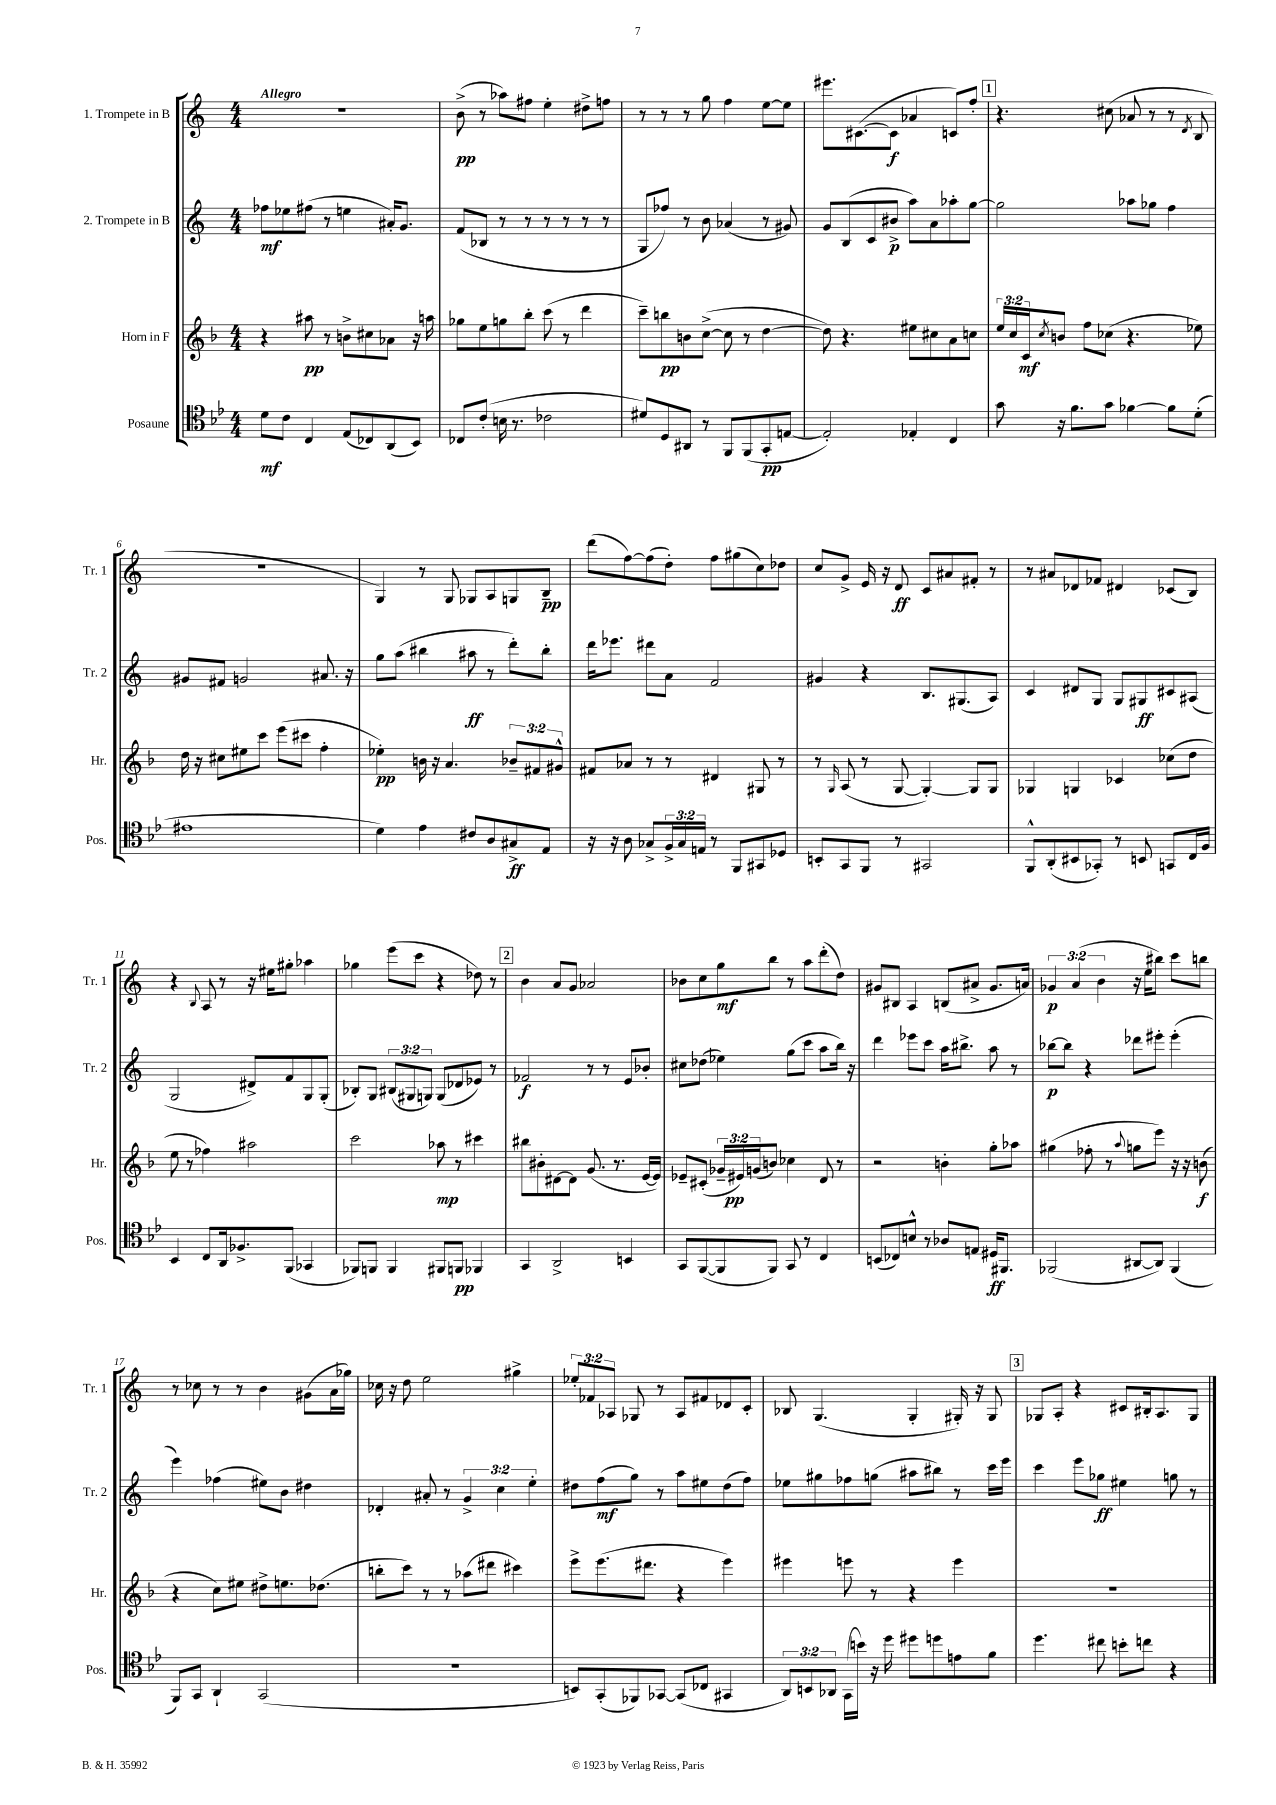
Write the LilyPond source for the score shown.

<<
\new StaffGroup <<
\new Staff = "s0" \with { instrumentName = "1. Trompete in B" shortInstrumentName = "Tr. 1" } {
    \clef treble \key c \major \numericTimeSignature \time 4/4 \override Staff.TupletNumber.text = #tuplet-number::calc-fraction-text \tempo "Allegro"
    R1 |
    b'8->\pp( r8 aes''8) fis''8 e''4-. dis''8-> f''8 |
    r8 r8 r8 g''8 f''4 e''8~ e''8 |
    eis'''8. cis'8.~( cis'8\f aes'4 c'8) f''8-. |
    \mark \markup { \box "1" } r4. cis''8( aes'8 r8 r8 \acciaccatura { d'8 } b8 |
    r1 |
    g4) r8 g8 ges8 a8 g8 b8--\pp |
    d'''8( f''8~) f''8( d''8-.) f''8 gis''8( c''8) des''8 |
    c''8 g'8-> e'16 r16 d'8\ff c'8 ais'8 fis'8-. r8 |
    r8 ais'8 des'8 fes'8 dis'4 ces'8( b8) |
    r4 \appoggiatura { b8 } a8 r8 r16 eis''16 gis''8-. aes''4 |
    ges''4 e'''8( c'''8 r4 des''8) r8 |
    \mark \markup { \box "2" } b'4 a'8 g'8 aes'2 |
    bes'8 c''8 g''8\mf b''8 r8 a''8 d'''8-.( d''8) |
    gis'8 bis8 a4 b8( ais'8-> gis'8. a'16) |
    \tuplet 3/2 { ges'4\p a'4( b'4 } r16 e''16 bis''8) c'''8 b''8 |
    r8 ces''8 r8 r8 b'4 gis'8( a'16 ges''16) |
    ces''16 r16 d''8 e''2 gis''4-> |
    \tuplet 3/2 { ees''8-. fes'8 aes8 } ges8 r8 aes8 fis'8 des'8 c'8-. |
    bes8 g4.( g4-. gis16-.) r16 gis8 |
    \mark \markup { \box "3" } ges8 a8-. r4 cis'8 bis16-. a8. ges8 \bar "|." |
}
\new Staff = "s1" \with { instrumentName = "2. Trompete in B" shortInstrumentName = "Tr. 2" } {
    \clef treble \key c \major \numericTimeSignature \time 4/4 \override Staff.TupletNumber.text = #tuplet-number::calc-fraction-text
    fes''8\mf ees''8 fis''8( r8 e''4 ais'16-.) g'8. |
    f'8( bes8 r8 r8 r8 r8 r8 r8 |
    g8 fes''8) r8 b'8 aes'4( r8 gis'8) |
    g'8 b8( c'8 bis'8->\p a''8) a'8 aes''8-. g''8~ |
    \mark \markup { \box "1" } g''2 aes''8 ges''8 f''4 |
    gis'8 fis'8 g'2 ais'8. r16 |
    g''8 a''8( bis''4 ais''8\ff r8 d'''8-.) bis''8-. |
    d'''16 ees'''8. dis'''8 a'8 f'2 |
    gis'4 r4 b8. gis8.( a8) |
    c'4 dis'8 g8 g8 gis8\ff cis'8 ais8( |
    g2 dis'8->) f'8 g8 g8-.( |
    bes8-.) g8 \tuplet 3/2 { bis8( gis8 g8) } g8( des'8 ees'8) r8 |
    \mark \markup { \box "2" } fes'2\f r8 r8 e'8 bes'8-. |
    cis''8 des''8( ees''4) g''8( c'''8 a''8 b''16) r16 |
    d'''4 ees'''8 c'''8 a''16 bis''8.-> a''8 r8 |
    bes''8~\p bes''8 r4 des'''8 eis'''8-. eis'''4-.( |
    e'''4) fes''4( eis''8) b'8 dis''4 |
    des'4-. ais'8-. r8 \tuplet 3/2 { g'4-> c''4 e''4-. } |
    dis''8 f''8\mf( g''8) r8 a''8 eis''8 dis''8( f''8) |
    ees''8 gis''8 fes''8 g''8( ais''8 bis''8) r8 c'''16 e'''16 |
    \mark \markup { \box "3" } c'''4 e'''8 ges''8\ff eis''4 g''8 r8 \bar "|." |
}
\new Staff = "s2" \with { instrumentName = "Horn in F" shortInstrumentName = "Hr." } {
    \clef treble \key f \major \numericTimeSignature \time 4/4 \override Staff.TupletNumber.text = #tuplet-number::calc-fraction-text
    r4 ais''8\pp r8 b'8-> cis''8 aes'8 r16 a''16 |
    ges''8 e''8 g''8 bes''8-. c'''8( r8 d'''4 |
    c'''8--) b''8\pp b'8 c''8~->( c''8 r8 d''4~ |
    d''8) r4. eis''8 cis''8 a'8 c''8 |
    \mark \markup { \box "1" } \tuplet 3/2 { e''16 c''16 c'16\mf } \acciaccatura { c''8 } b'8 f''8 ces''8( r4. ees''8) |
    d''16 r16 cis''8 eis''8 c'''8 e'''8( cis'''8 f''4-. |
    ees''4-.\pp) b'16 r16 a'4. \tuplet 3/2 { bes'8-- fis'8 gis'8-^ } |
    fis'8 aes'8 r8 r8 dis'4 gis8 r8 |
    r8 \grace { g16 } a8( r8 g8~ g4~-.) g8 g8 |
    ges4 g4 ces'4 ces''8( d''8 |
    e''8 r8 fes''4) ais''2 |
    c'''2 aes''8\mp r8 cis'''4 |
    \mark \markup { \box "2" } bis''8 bis'8-. dis'8~ dis'8 g'8.( r8. e'16~ e'16) |
    ees'8-- cis'8-.( \tuplet 3/2 { ges'16-- eis'16\pp) g'16( } b'8) ces''4 d'8 r8 |
    r2 b'4-. g''8-. aes''8 |
    gis''4( fes''8-. r8 \appoggiatura { a''8 } g''8 e'''8) r16 r16 b'8\f( |
    r4 c''8) eis''8 dis''8-> e''8. des''8.( |
    b''8-. c'''8) r8 r8 aes''8( dis'''8 cis'''4) |
    e'''8-> e'''8.( dis'''8. r4 e'''4) |
    eis'''4 e'''8 r8 r4 e'''4 |
    \mark \markup { \box "3" } R1 \bar "|." |
}
\new Staff = "s3" \with { instrumentName = "Posaune" shortInstrumentName = "Pos." } {
    \clef tenor \key bes \major \numericTimeSignature \time 4/4 \override Staff.TupletNumber.text = #tuplet-number::calc-fraction-text
    d'8\mf c'8 c4 ees8( ces8) a,8( bes,8) |
    ces8 c'8-.( b16 r8. ces'2 |
    dis'8) d8 ais,8 r8 f,8 f,8( g,8-.\pp e8~ |
    e2-.) ees4-. c4 |
    \mark \markup { \box "1" } g'8 r16 f'8. g'8 fes'4~ fes'8 d'8-.( |
    eis'1 |
    d'4) ees'4 cis'8 a8 gis8->\ff ees8 |
    r16 r16 a8 ges8-> \tuplet 3/2 { f16-> ges16 e16 } r8 f,8 gis,8 des8 |
    b,8-. g,8 f,8 r8 gis,2 |
    f,8-^ a,8-.( bis,8 ges,8-.) r8 b,8 g,8 c16 f16 |
    bes,4 c8 a,16 fes8.-> f,8( ges,4 |
    fes,8) f,8 f,4 fis,8 f,8\pp fes,4 |
    \mark \markup { \box "2" } g,4 a,2-> b,4 |
    g,8 f,8~( f,8 f,8) g,8 r8 c4 |
    b,8( ces8) b8-^ r8 aes8 e8 dis16\ff fis,8. |
    fes,2( ais,8~ ais,8) fes,4( |
    f,8) g,8 a,4-! g,2( |
    R1 |
    b,8) g,8-.( fes,8) ges,8~ ges,8( ces8 gis,4 |
    \tuplet 3/2 { a,8) b,8 aes,8 } g,16( b'16) r16 d''16 dis''8 d''8 e'8 f'8 |
    \mark \markup { \box "3" } d''4. cis''8 b'8-. c''8 r4 \bar "|." |
}
>>
>>
